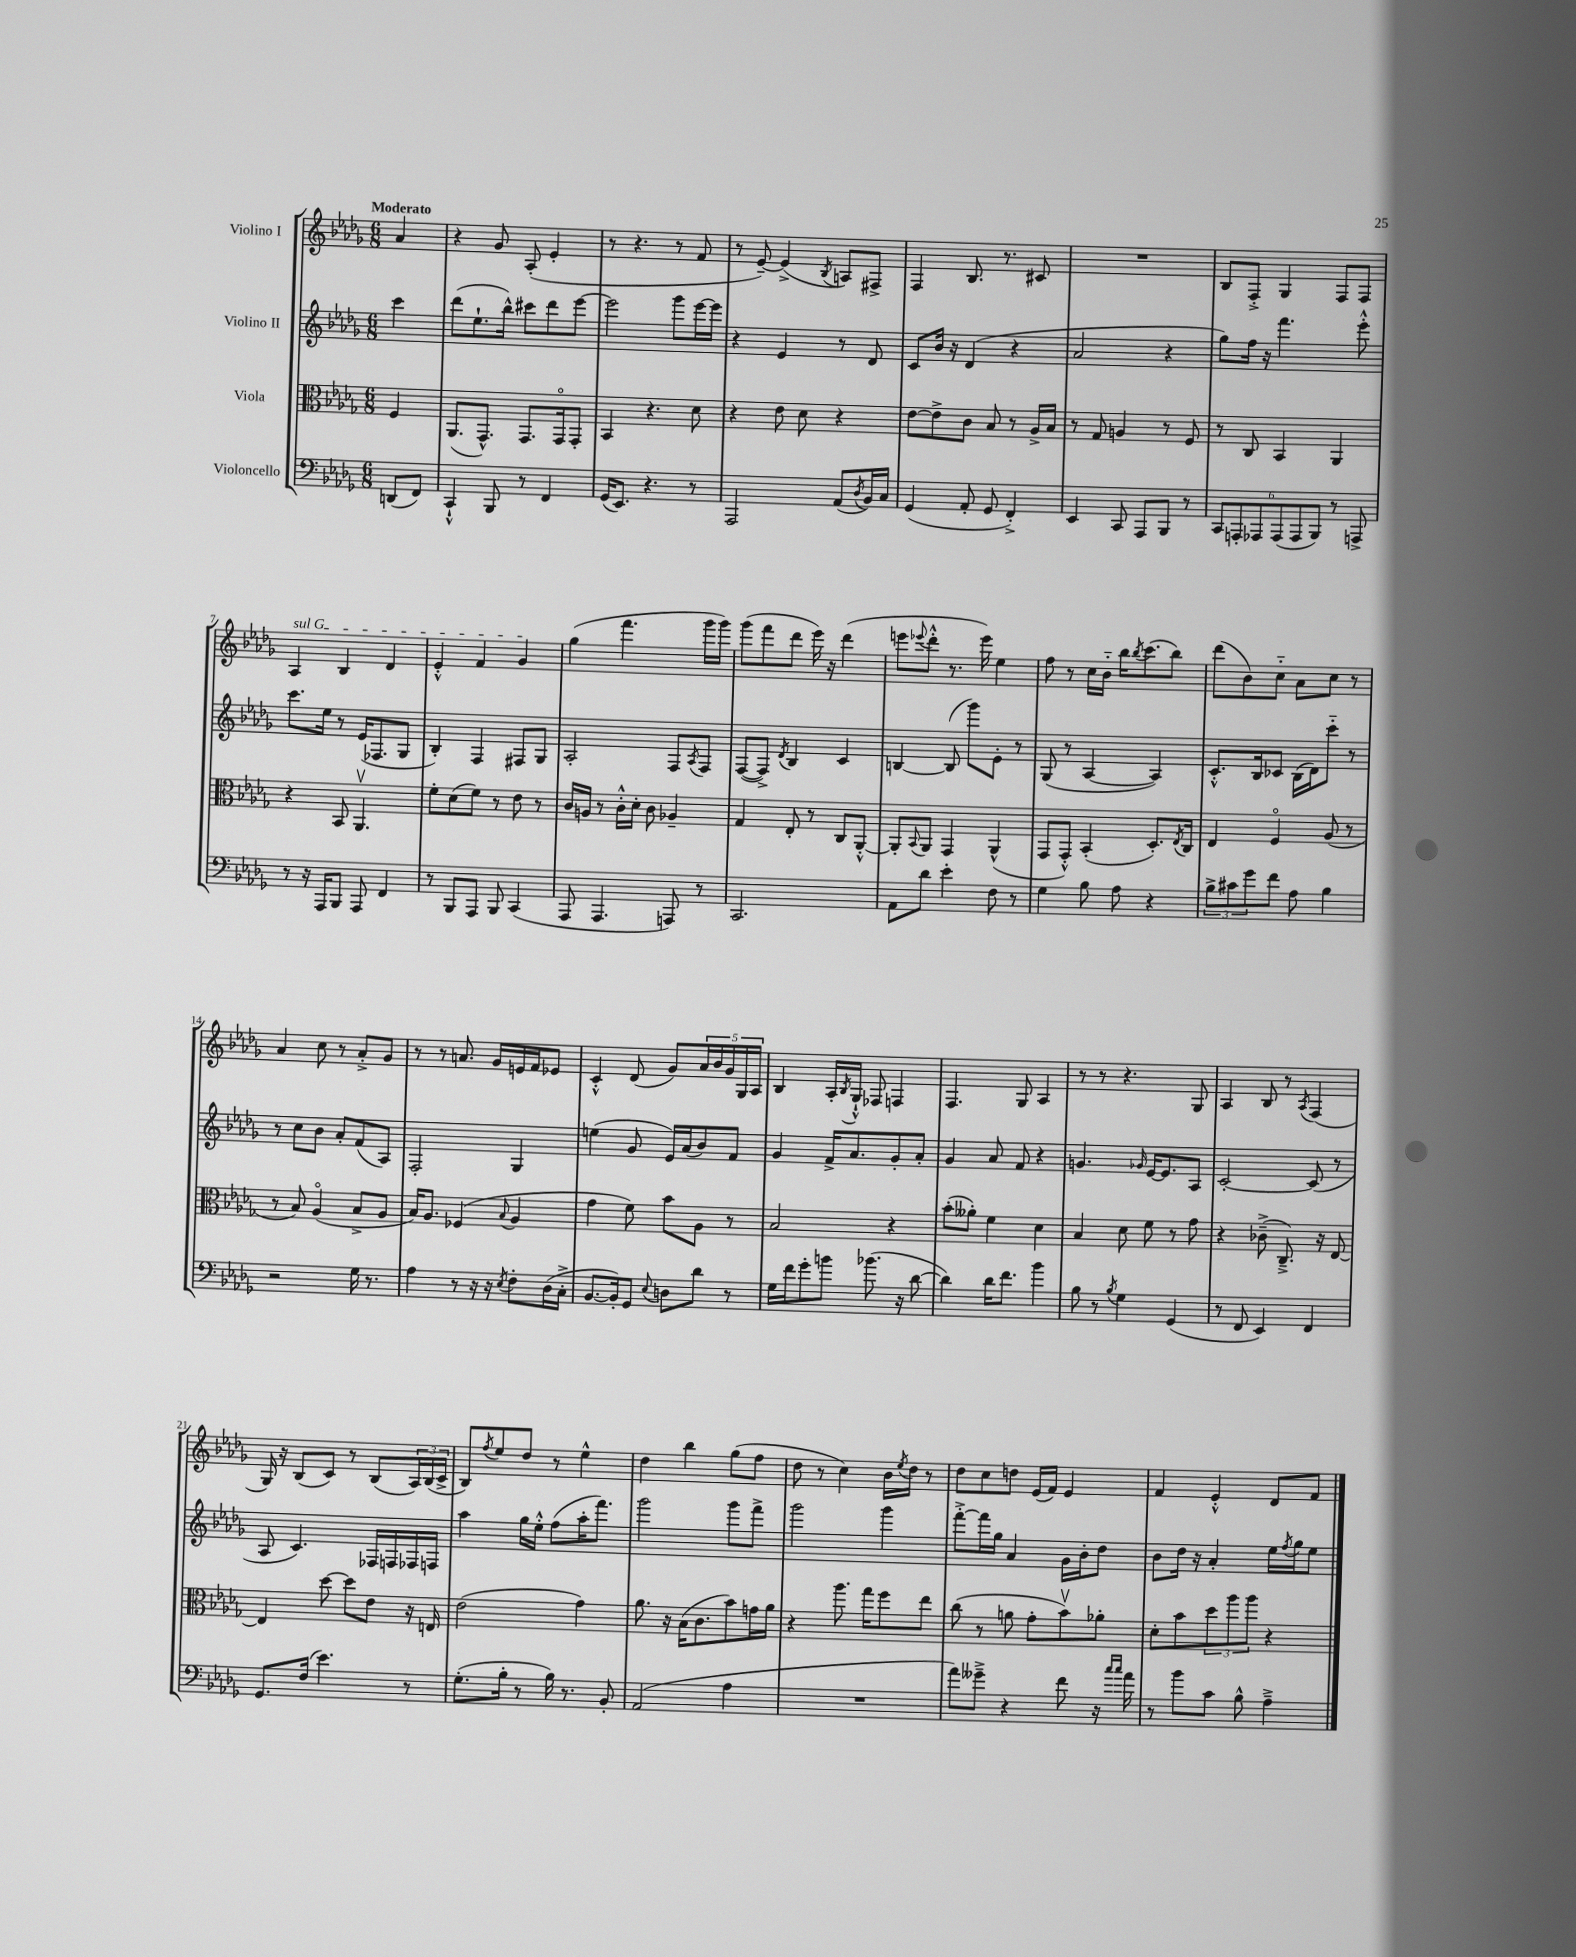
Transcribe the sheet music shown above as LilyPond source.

<<
\new StaffGroup <<
\new Staff = "s0" \with { instrumentName = "Violino I" } {
    \clef treble \key des \major \numericTimeSignature \time 6/8 \partial 4 \tempo "Moderato"
    aes'4 |
    r4 ges'8 aes8-.( ees'4-. |
    r8 r4. r8 f'8 |
    r8 ees'8~--) ees'4->( \acciaccatura { bes8 } a8) fis8-> |
    f4 bes8. r8. cis'8 |
    R2. |
    bes8 f8-.-> ges4 f8 f8 |
    \once \override TextSpanner.bound-details.left.text = \markup { \italic "sul G" } aes4\startTextSpan bes4 des'4 |
    ees'4-.-^ f'4 ges'4\stopTextSpan |
    ges''4( f'''4. ges'''16 ges'''16) |
    ges'''8( f'''8 des'''8 ees'''16) r16 des'''4( |
    e'''8 \appoggiatura { ees'''8 } des'''8-.-^ r8. ees'''16) ees''4 |
    f''8 r8 c''16 bes'16-_ bes''16 \acciaccatura { bes''8 } c'''8.( bes''8) |
    des'''8( bes'8) c''8-_ aes'8 c''8 r8 |
    aes'4 c''8 r8 aes'8-.-> ges'8 |
    r8 r8 a'8. ges'16 e'16 f'16 ees'8 |
    c'4-.-^ des'8( ges'8) \tuplet 5/4 { aes'16 bes'16 ges'16 ges16 aes16 } |
    bes4 aes16-. \acciaccatura { bes8 } ges16-!-^ fes8 f4 |
    f4. ges8 aes4 |
    r8 r8 r4. ges8 |
    aes4 bes8 r8 \acciaccatura { aes8 } f4( |
    ges16) r16 bes8( c'8) r8 bes8( \tuplet 3/2 { aes16) bes16( c'16-> } |
    bes8) \acciaccatura { f''8 } ees''8 des''8 r8 ees''4-^ |
    des''4 bes''4 ges''8( f''8 |
    des''8 r8 c''4) bes'16 \acciaccatura { ees''8 } des''16 r8 |
    des''8 c''8 d''8 ees'16( f'16) ees'4 |
    f'4 ees'4-.-^ des'8 f'8 \bar "|." |
}
\new Staff = "s1" \with { instrumentName = "Violino II" } {
    \clef treble \key des \major \numericTimeSignature \time 6/8 \partial 4
    c'''4 |
    des'''8( ees''8.-! bes''16-^) cis'''8 des'''8 ees'''8~ |
    ees'''2 ges'''8 ees'''16~ ees'''16 |
    r4 ees'4 r8 des'8 |
    c'8 bes'16 r16 des'4( r4 |
    aes'2 r4 |
    ges''8) f''16 r16 f'''4. ees'''8-.-^ |
    c'''8. ees''16 r8 ees'16( fes8. ges8 |
    bes4-.) f4 fis8 ges8 |
    aes2-. f8 \acciaccatura { aes8 } f8 |
    f8~( f8->) \acciaccatura { des'8 } bes4 c'4 |
    b4~ b8( ges'''8) ees'8-. r8 |
    ges8( r8 aes4~ aes4) |
    c'8.-.-^ bes16 ces'8 bes16( des'16) c'''8-_ r8 |
    r8 c''8 bes'8 aes'8-. f'8( aes8) |
    f2-. ges4 |
    e''4( ges'8 ees'16) aes'16( bes'8) f'8 |
    ges'4 f'16-> aes'8. ges'8-. aes'8-. |
    ges'4 aes'8 f'8 r4 |
    g'4. \grace { ges'16 } ees'16~ ees'8. aes8 |
    c'2~-. c'8( r8 |
    aes8 c'4.) fes16 f16 fes16 f16 |
    aes''4 ges''16 ees''16-.-^ f''8( aes''16-. f'''8.) |
    ges'''2 ges'''8 f'''8-> |
    ges'''2 ges'''4 |
    f'''8~-.-> f'''16 ges''16 aes'4 ges'16 bes'16-. des''8 |
    bes'8 des''16 r16 aes'4-. ees''16 \acciaccatura { f''8 } ges''16 ees''8 \bar "|." |
}
\new Staff = "s2" \with { instrumentName = "Viola" } {
    \clef alto \key des \major \numericTimeSignature \time 6/8 \partial 4
    f4 |
    aes,8.( ges,8.-^) ges,8. ges,16\flageolet ges,8-. |
    bes,4 r4. des'8 |
    r4 ees'8 des'8 r4 |
    ees'8~ ees'8-> c'8 bes8 r8 aes16-> bes16 |
    r8 ges8 a4 r8 f8 |
    r8 c8 bes,4 aes,4 |
    r4 bes,8 aes,4.\upbow |
    f'8-. des'8( f'8) r8 ees'8 r8 |
    c'16 a16 r8 c'16-.-^ des'16-. c'8 aes4-- |
    ges4 ees8-. r8 c8 aes,8~-.-^ |
    aes,8-. \appoggiatura { bes,8 } aes,8 ges,4 aes,4-^( |
    ges,8 ges,8-.-^) bes,4-.( des8.-.) \acciaccatura { ees8 } c16 |
    ees4 f4\flageolet aes8( r8 |
    r8 bes8) aes4\flageolet( bes8-> aes8 |
    bes16) aes8. fes4( \appoggiatura { bes8 } aes4 |
    ges'4 f'8) bes'8 aes8 r8 |
    bes2 r4 |
    bes'8-.( aeses'8-.) f'4 des'4 |
    bes4 des'8 f'8 r8 ges'8 |
    r4 ces'8--->( c8.--->) r16 ees8~ |
    ees4 des''8~ des''8 ees'8 r16 e16 |
    ees'2( ges'4) |
    aes'8. r16 bes16( c'8. bes'8) g'16 aes'16 |
    r4 aes''8. ges''16 f''8 ees''8 |
    c''8( r8 a'8 ges'8-. bes'8\upbow) aes'8-. |
    des'8-. bes'8 \tuplet 3/2 { des''8 aes''8 aes''8 } r4 \bar "|." |
}
\new Staff = "s3" \with { instrumentName = "Violoncello" } {
    \clef bass \key des \major \numericTimeSignature \time 6/8 \partial 4
    d,8( f,8) |
    c,4-!-^ bes,,8 r8 f,4 |
    ges,16( ees,8.) r4. r8 |
    aes,,2 aes,8( \acciaccatura { des8 } bes,16) c16 |
    ges,4( aes,8-. ges,8 f,4-.->) |
    ees,4 c,8 aes,,8 bes,,8 r8 |
    \tuplet 6/4 { c,8 a,,8-. aes,,8 aes,,8( aes,,8 bes,,8) } r8 a,,8-> |
    r8 r16 aes,,16 bes,,8 aes,,8 f,4 |
    r8 bes,,8 aes,,8 bes,,8 c,4( |
    aes,,8 aes,,4. a,,8) r8 |
    c,2. |
    aes,8 des'8 ees'4-. f8 r8 |
    ges4 bes8 aes8 r4 |
    \tuplet 3/2 { bes8-> cis'8 ges'8 } f'8 aes8 bes4 |
    r2 ges16 r8. |
    aes4 r8 r16 r16 \acciaccatura { ees8 } f8-. des16( c16-.-> |
    bes,8.~ bes,16-.) ges,8 \appoggiatura { ees8 } d8 des'8 r8 |
    ges16 f'16 ges'8-. b'8 bes'8.( r16 des'8~ |
    des'4) des'16 f'8. bes'4 |
    bes8 r8 \acciaccatura { bes8 } ges4 ges,4( |
    r8 f,8 ees,4) f,4 |
    ges,8. f16( ees'4.) r8 |
    ges8.-.( bes16-. r8 bes16) r8. bes,8-. |
    aes,2( aes4 |
    R2. |
    aes'8) geses'8---> r4 f'8 r16 \grace { c''16 c''16 } aes'16 |
    r8 bes'8 c'8 bes8-^ aes4---> \bar "|." |
}
>>
>>
